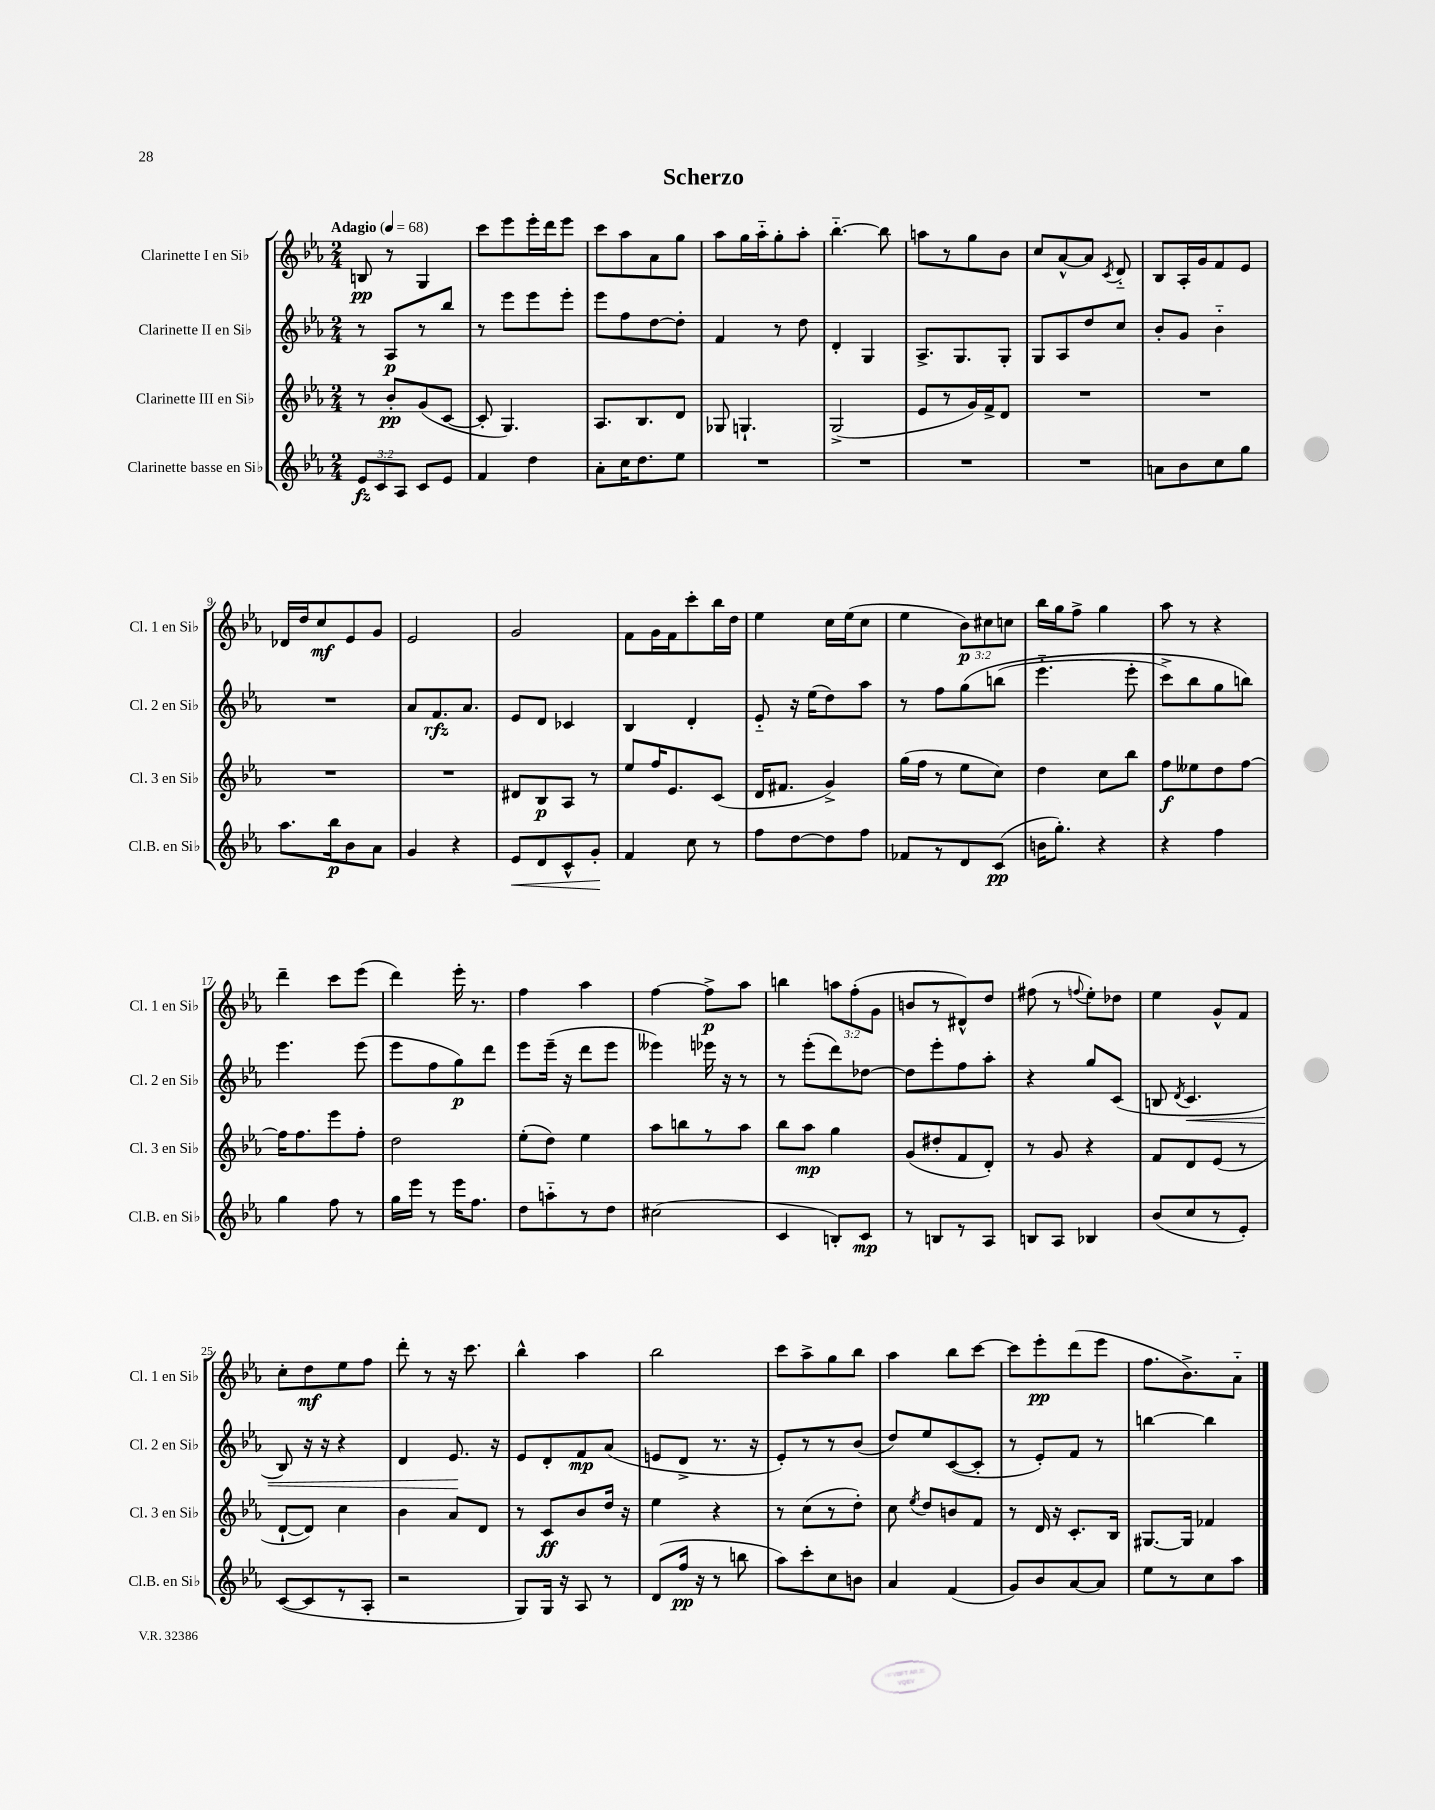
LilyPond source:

\header { title = "Scherzo" }
<<
\new StaffGroup <<
\new Staff = "s0" \with { instrumentName = "Clarinette I en Sib" shortInstrumentName = "Cl. 1 en Sib" } {
    \clef treble \key ees \major \numericTimeSignature \time 2/4 \override Staff.TupletNumber.text = #tuplet-number::calc-fraction-text \tempo "Adagio" 4 = 68
    \autoBeamOff b8\pp r8 g4 |
    c'''8[ ees'''8 ees'''16-. d'''16 ees'''8] |
    c'''8[ aes''8 aes'8 g''8] |
    aes''8[ g''16 aes''16-_ g''8-. aes''8]-. |
    bes''4.~-_ bes''8 |
    a''8[ r8 g''8 bes'8] |
    c''8[ aes'8~-^ aes'8] \acciaccatura { c'8 } d'8-_ |
    bes8[ aes16-. g'16 f'8 ees'8] |
    des'16[ d''16 c''8\mf ees'8 g'8] |
    ees'2 |
    g'2 |
    f'8[ g'16 f'16 c'''8-. bes''16 d''16] |
    ees''4 c''16[ ees''16( c''8] |
    ees''4 \tuplet 3/2 { bes'8[\p) cis''8 c''8] } |
    bes''16[ g''16 f''8]-> g''4 |
    aes''8 r8 r4 |
    d'''4-- c'''8[ ees'''8]( |
    d'''4) ees'''16-. r8. |
    f''4 aes''4 |
    f''4~ f''8[->\p aes''8] |
    b''4 \tuplet 3/2 { a''8[ f''8-.( g'8] } |
    b'8[ r8 dis'8-^) d''8] |
    fis''8( r8 \appoggiatura { f''8 } ees''8[-.) des''8] |
    ees''4 g'8[-^ f'8] |
    c''8[-. d''8\mf ees''8 f''8] |
    d'''8-. r8 r16 c'''8. |
    bes''4-^ aes''4 |
    bes''2 |
    c'''8[ aes''8-> g''8 bes''8] |
    aes''4 bes''8[ c'''8]~ |
    c'''8[ ees'''8-.\pp d'''8( ees'''8] |
    f''8.[ bes'8.->) aes'8]-_ \bar "|." |
}
\new Staff = "s1" \with { instrumentName = "Clarinette II en Sib" shortInstrumentName = "Cl. 2 en Sib" } {
    \clef treble \key ees \major \numericTimeSignature \time 2/4
    \autoBeamOff r8 aes8[\p r8 bes''8] |
    r8 ees'''8[ ees'''8 ees'''8]-. |
    ees'''8[ f''8 d''8~ d''8]-. |
    f'4 r8 d''8 |
    d'4-. g4 |
    aes8.[-> g8. g8]-. |
    g8[ aes8 d''8 c''8] |
    bes'8[-. g'8] bes'4-_ |
    R2 |
    aes'8[ f'8.\rfz aes'8.] |
    ees'8[ d'8] ces'4 |
    bes4 d'4-. |
    ees'8-_ r16 ees''16[( d''8) aes''8] |
    r8 f''8[ g''8\( b''8]( |
    ees'''4.-_ ees'''8-. |
    c'''8[->) bes''8 g''8 b''8]\) |
    ees'''4. ees'''8( |
    ees'''8[ f''8 g''8\p) d'''8] |
    ees'''8[ ees'''16]--( r16 d'''8[ ees'''8] |
    eeses'''4) ees'''16 r16 r8 |
    r8 ees'''8[-.( d'''8) des''8]~ |
    des''8[ ees'''8-. f''8 aes''8]-. |
    r4 g''8[ c'8]( |
    b8 \acciaccatura { d'8 } c'4.\< |
    bes8) r16 r16 r4 |
    d'4 ees'8.\! r16 |
    ees'8[ d'8-. f'8\mp aes'8]( |
    e'8[ d'8]-> r8. r16 |
    ees'8[-.) r8 r8 bes'8]( |
    d''8[) ees''8 c'8~( c'8]-. |
    r8 ees'8[-.) f'8] r8 |
    b''4~ b''4 \bar "|." |
}
\new Staff = "s2" \with { instrumentName = "Clarinette III en Sib" shortInstrumentName = "Cl. 3 en Sib" } {
    \clef treble \key ees \major \numericTimeSignature \time 2/4
    \autoBeamOff r8 bes'8[-.\pp g'8( c'8]~ |
    c'8-. g4.) |
    aes8.[ bes8. d'8] |
    ges8 g4.-! |
    g2->( |
    ees'8[ r8 g'16) f'16-> d'8] |
    R2 |
    R2 |
    R2 |
    R2 |
    dis'8[ bes8\p aes8] r8 |
    ees''8[ f''16 ees'8. c'8]( |
    d'16[ fis'8.] g'4->) |
    g''16[( f''16] r8 ees''8[ c''8]) |
    d''4 c''8[ bes''8] |
    f''8[\f eeses''8 d''8 f''8]~ |
    f''16[ f''8. ees'''8 f''8]-. |
    d''2 |
    ees''8[-.( d''8]) ees''4 |
    aes''8[ b''8 r8 aes''8] |
    bes''8[ aes''8]\mp g''4 |
    g'8[( dis''8-. f'8 d'8]-.) |
    r8 g'8 r4 |
    f'8[ d'8 ees'8]( r8 |
    d'8[~-! d'8]) c''4 |
    bes'4 aes'8[ d'8] |
    r8 c'8[\ff bes'8 d''16] r16 |
    ees''4 r4 |
    r8 c''8[( r8 d''8]-.) |
    c''8 \acciaccatura { ees''8 } d''8[ b'8 f'8] |
    r8 d'16 r16 c'8.[-. bes16] |
    gis8.[~ gis16] fes'4 \bar "|." |
}
\new Staff = "s3" \with { instrumentName = "Clarinette basse en Sib" shortInstrumentName = "Cl.B. en Sib" } {
    \clef treble \key ees \major \numericTimeSignature \time 2/4 \override Staff.TupletNumber.text = #tuplet-number::calc-fraction-text
    \autoBeamOff \tuplet 3/2 { ees'8[\fz c'8 aes8] } c'8[ ees'8] |
    f'4 d''4 |
    aes'8[-. c''16 d''8. ees''8] |
    R2 |
    R2 |
    R2 |
    R2 |
    a'8[ bes'8 c''8 g''8] |
    aes''8.[ bes''16\p bes'8 aes'8] |
    g'4 r4 |
    ees'8[\< d'8 c'8-^ g'8]-.\! |
    f'4 c''8 r8 |
    f''8[ d''8~ d''8 f''8] |
    fes'8[ r8 d'8 c'8]\pp( |
    b'16[ g''8.]-.) r4 |
    r4 f''4 |
    g''4 f''8 r8 |
    g''16[ ees'''16] r8 ees'''16[ f''8.] |
    d''8[ a''8-_ r8 d''8] |
    cis''2( |
    c'4 b8[-.) c'8]\mp |
    r8 b8[ r8 aes8] |
    b8[ aes8] bes4 |
    bes'8[( c''8 r8 ees'8]-.) |
    c'8[~( c'8 r8 aes8]-. |
    r2 |
    g8[) g16] r16 aes8 r8 |
    d'8[( f''16]\pp r16 r8 b''8 |
    aes''8[) c'''8-. c''8 b'8] |
    aes'4 f'4( |
    g'8[) bes'8 aes'8~ aes'8] |
    ees''8[ r8 c''8 aes''8] \bar "|." |
}
>>
>>
